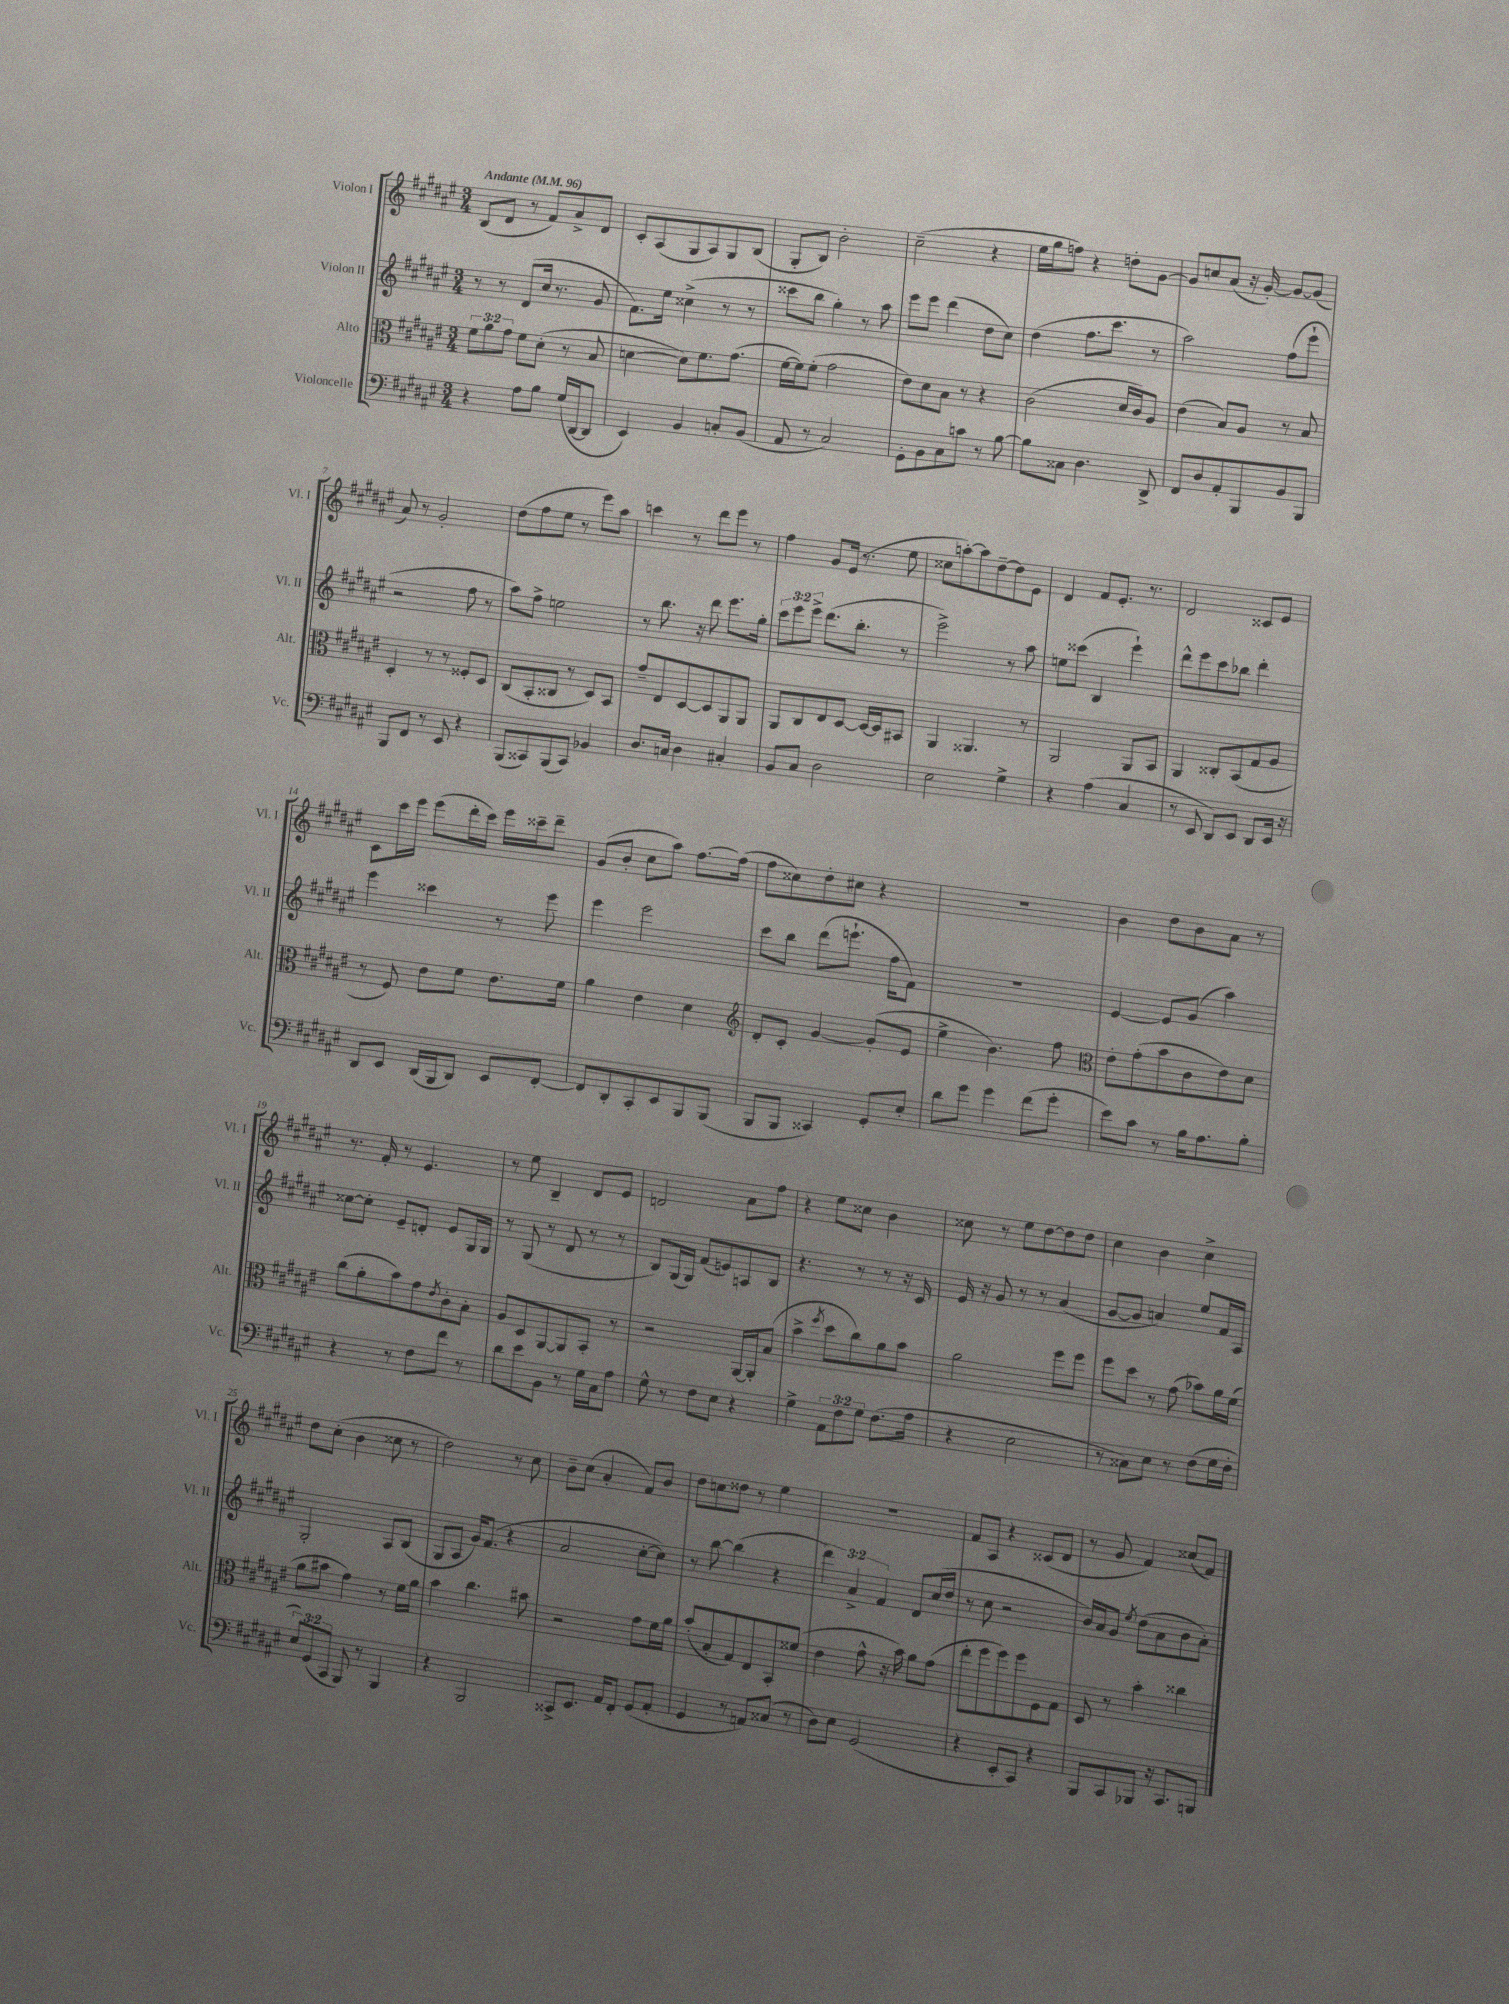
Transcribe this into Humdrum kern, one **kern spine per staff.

**kern	**kern	**kern	**kern
*staff4	*staff3	*staff2	*staff1
*clefF4	*clefC3	*clefG2	*clefG2
*k[f#c#g#d#a#e#]	*k[f#c#g#d#a#e#]	*k[f#c#g#d#a#e#]	*k[f#c#g#d#a#e#]
*M3/4	*M3/4	*M3/4	*M3/4
*MM96	*MM96	*MM96	*MM96
4r	12f#	8r	(8B
.	12a#	.	.
.	.	8r	8d#
.	12g#	.	.
8A#	8f#	(8d#	8r
8B	(8d#'	16cc#	8f#)
.	.	8.r	.
(16G#	8r	.	8a#^
[16DD#	.	.	.
8DD#]	8B	8g#	8d#
=	=	=	=
4EE#)	[4d	8.f#)	8c#'
.	.	.	(8A#
.	.	16ee#	.
4BB	8d])	(4cc##^	8G#
.	8.f#	.	8A#)
8C'	.	8r	8G#
.	(8.g#	.	.
(8BB	.	8r	(8B
=	=	=	=
8AA#	[16f#	8ccc##	8G#'
.	16f#])	.	.
8r	(8f#'	8bb	8B)
2C#)	2g#	4gg#')	2b'
.	.	8r	.
.	.	8aa#	.
=	=	=	=
8GG#'	8e#)	8eee#	(2cc#~
8BB	8d#	8eee#	.
8C#	8B	(4ddd#	.
8c	8r	.	.
8r	4r	8dd#	4r
[8B	.	8cc#)	.
=	=	=	=
8B]	(2c#	(4dd#	16ee#
.	.	.	16gg#
8C##	.	.	8ff)
4.D#	.	8.ff#	4r
.	.	8.ccc#	.
.	16d#	.	8dd'
.	16c#)	.	.
8DD#^	8A#	8r	[8g#
=	=	=	=
8FF#	(4e#	2aa#)	8g#]
8D#	.	.	8cc
8AA#'	8B)	.	(8a#
8BBB	8A#	.	16r
.	.	.	[16g#')
8BB	8r	(8ff#	8g#_
8BBB	8B	8eee#`	(8g#]
=	=	=	=
8BBB	4D#'	2r	8a#)
8FF#	.	.	8r
8r	8r	.	2g#'
8EE#	8r	.	.
4r	8F##'	8ff#	.
.	8D#	8r	.
=	=	=	=
(8BBB	(8C#	8aa#)	(8dd#
8CC##)	8BB'	8ff#^	8ff#
(8BBB	8C##	2ee	8ee#
8CC##)	8r	.	8r
4BB-	8D#)	.	8eee#)
.	8BB	.	8aa#
=	=	=	=
8.D#	8g#~	8r	4ccc
.	8E#	8.bb	.
16C	.	.	.
4D#	[8D#	.	8r
.	.	16r	.
.	8D#]	8ddd#	8ddd#
4C#'	8AA#	8.eee#	8eee#
.	8AA#	.	8r
.	.	16gg#'	.
=	=	=	=
8BB	8AA#	12ccc#	4ff#
.	.	12eee#	.
8C#	8C#	.	.
.	.	12eee#^	.
2D#	8E#	(8.ddd#	8g#
.	[8D#	.	(16e#
.	.	8.bb'	8.r
.	16D#_	.	.
.	16D#]	.	.
.	8BB#	8r	8ee#
=	=	=	=
2E#	4AA#	2eee#^)	8cc##
.	.	.	[8aa')
.	4.AA##	.	8aa]
.	.	.	[8dd#~
4G#^	.	8r	8dd#]
.	8r	8aa#	8e#
=	=	=	=
4r	2AA#	8ee	4d#
.	.	(8ccc##	.
(4A#	.	4B	8f#
.	.	.	8.e#'
4C#	8AA#	4eee#`)	.
.	.	.	8.r
.	8BB	.	.
=	=	=	=
8r	4AA#	8ddd#^^	2d#
8EE#	.	8eee#	.
8DD#)	8C##'	8ccc#	.
8EE#	(8BB	8bb-	.
8DD#	8G#	4ddd#'	8c##
16EE#	8A#	.	8e#
16r	.	.	.
=	=	=	=
8DD#	8r	4eee#	8c#
8EE#	8F#)	.	16ccc#
.	.	.	16eee#
(16DD#	8e#	4ccc##	(8eee#
16BBB	.	.	.
8DD#)	8f#	.	16ddd#'
.	.	.	16ccc#)
8EE#	8.e#	8r	16eee#
.	.	.	16ccc##~
[8FF#'	.	8eee#	8ddd#~
.	16f#	.	.
=	=	=	=
8FF#]	4a#	4eee#	(8g#
8DD#'	.	.	8b'
8CC#'	4e#	2eee#	8cc#
8EE#	.	.	8aa#)
8BBB	4d#	.	[8.ff#
(8BBB	.	.	.
.	.	.	(16ff#]
=	=	=	=
*	*clefG2	*	*
8BBB	8d#'	8ccc#	8ff#
8BBB	8c#'	8bb	8cc##)
4CC##)	[4g#	(8ddd#	8dd#'
.	.	8.eee`	8cc#
8GG#'	(8g#']	.	4r
.	.	16ff#	.
8E#'	8e#	8f#)	.
=	=	=	=
8d#	4ee#^	2.r	2.r
8g#	.	.	.
4g#	4.b)	.	.
(8f#	.	.	.
8g#'	8ff#	.	.
=	=	=	=
*	*clefC3	*	*
8e#)	8e#'	[4e#	4b
8c#	(8g#'	.	.
8r	8b	8e#]	8dd#
16B	8c#	(8g#	8b
8.A#	.	.	.
.	8e#)	4aa#)	8a#
8B'	8d#	.	8r
=	=	=	=
4r	(8cc#	[8cc##	8.r
.	8a#'	8cc##']	.
.	.	.	16f#'
8r	8b)	8e#~	8r
8F#	8g#	8d'	4.e#
.	8qe#	.	.
8f#	8c#'	8e#	.
8r	8B'	16G#	.
.	.	16G#	.
=	=	=	=
8d#	8A#	8r	8r
8e#	8D#	(8G#	8ee#
8BB	[8AA#	8r	4B~
8r	8AA#]	8d#	.
16G#	8BB'	8r	8d#
16C#	.	.	.
8A#	8r	8r	8e#
=	=	=	=
8G#^^	2r	8B)	2d
8r	.	(16G#	.
.	.	16G#)	.
8F#	.	(8f#	.
8E#	.	8e)	.
4r	[16AA#	8A	8a#
.	16AA#']	.	.
.	(8B	8B	8ff#
=	=	=	=
4G#^	4b^	4.r	4r
.	8qff#	.	.
12AA#	8dd#	.	8ee#
12F#	.	.	.
.	8cc#)	8r	8cc##
12G#	.	.	.
(8.F#	8a#	8r	4b
.	8b	16r	.
16A#	.	16c#	.
=	=	=	=
4r	2a#	16e#	8cc##
.	.	16r	.
.	.	8g#	8r
2E#	.	8r	8ee#
.	.	8r	[8dd#
.	8ff#	(4a#	8dd#]
.	8ff#	.	8dd#
=	=	=	=
8r	8ff#	[8g#	4cc#
8C##)	8dd#	8g#]	.
8E#	8r	4a)	4b
8r	(8g#	.	.
(8F#	8b-)	8ee#	4cc#^
16G#	16a#	16f#	.
16F#'	(16f#	16A#	.
=	=	=	=
12E#)	8a#	2G#'	8dd#
(12GG#	.	.	.
.	8b#	.	(8cc#'
12CC#	.	.	.
8BBB)	4g#)	.	4b
8r	.	.	.
4BBB	8r	8A#	8cc##
.	16f#	(8B	8r
.	16a#	.	.
=	=	=	=
4r	4b	8G#	2dd#)
.	.	8A#	.
2BBB	4.cc#	16g#)	.
.	.	(8.f#	.
.	.	4r	8r
.	8b#	.	8cc#
=	=	=	=
8CC##^	2r	2a#	8b~
8.EE#	.	.	(8cc#
.	.	.	4a#'
16AA#	.	.	.
8FF#'	.	.	.
(8GG#	8g#	[8cc#'	8f#)
8AA#'	16f#	8cc#])	8b
.	16a#	.	.
=	=	=	=
4GG#	(8b'	8r	8dd#
.	8B'	[8bb	8cc
8r	8G#)	(4bb]	8dd##
8AA)	8E#	.	8r
(8C##	8BB'	4r	4ee#
8r	(8f##	.	.
=	=	=	=
8D#)	4e#	6ddd#)	2.r
8E#	.	.	.
.	.	6a#^	.
(2GG#	8g#^^	.	.
.	.	6f#	.
.	16r	.	.
.	16b)	.	.
.	8a#	8d#	.
.	(8g#	(16cc#	.
.	.	16dd#	.
=	=	=	=
4r	8ee#'	8r	8f#
.	8ff#	8cc#	8A#
8EE#'	8ff#)	2r	4r
8CC#)	8ff#	.	.
4r	8F#	.	(8c##
.	8G#	.	8d#
=	=	=	=
8BBB	8D#	16b)	8r
.	.	16a#	.
8CC#	8r	8g#	8g#
.	.	8qee#	.
8BBB-	4b'	(8dd#	4f#)
16r	.	8a#	.
8.CC#	.	.	.
.	4cc##	8b	(8cc##
8BBB	.	8a#')	8f#)
==	==	==	==
*-	*-	*-	*-
